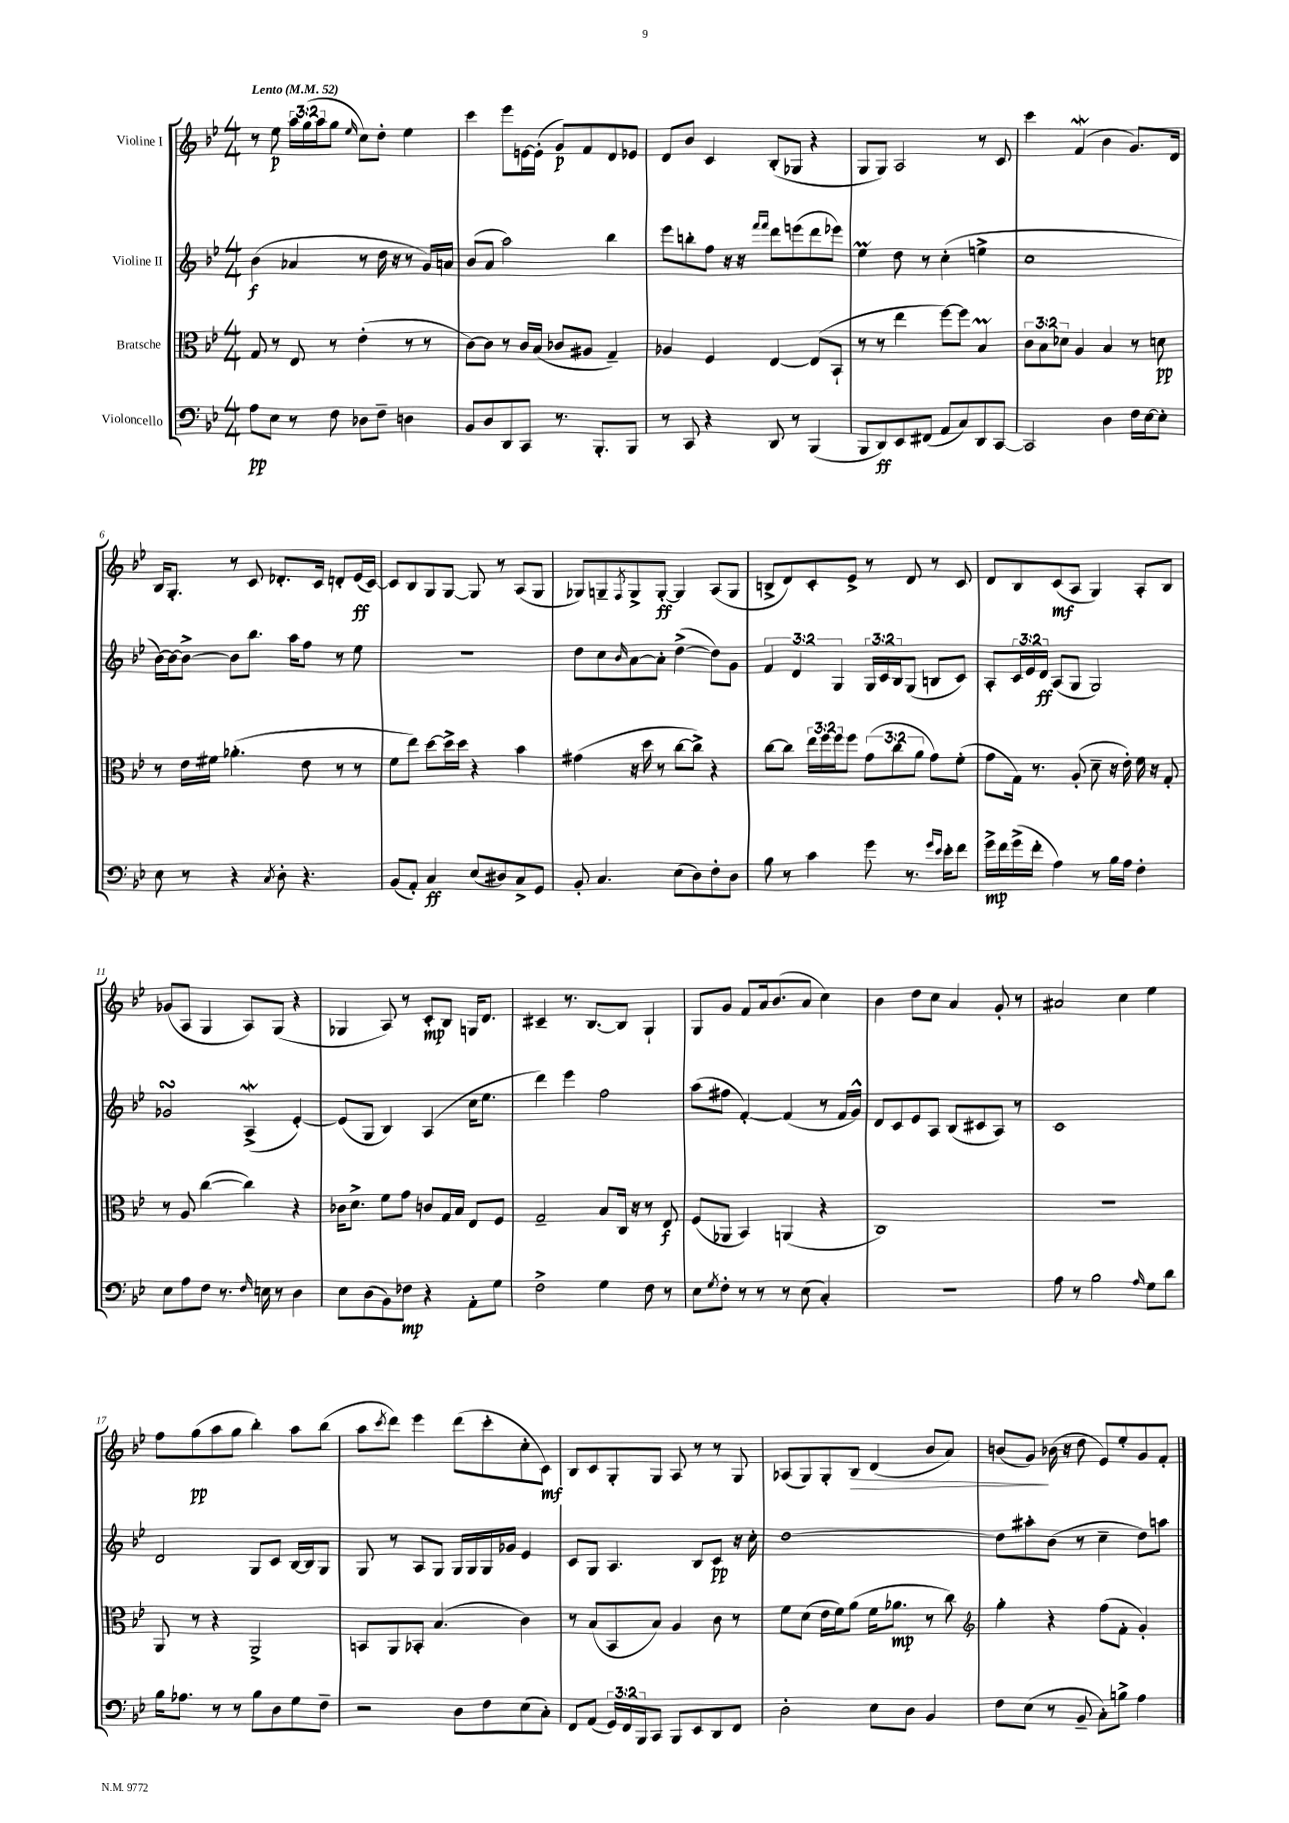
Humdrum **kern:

**kern	**dynam	**kern	**dynam	**kern	**dynam	**kern	**dynam
*part4	*part4	*part3	*part3	*part2	*part2	*part1	*part1
*staff4	*staff4	*staff3	*staff3	*staff2	*staff2	*staff1	*staff1
*I"Violoncello	*	*I"Bratsche	*	*I"Violine II	*	*I"Violine I	*
*clefF4	*	*clefC3	*	*clefG2	*	*clefG2	*
*k[b-e-]	*	*k[b-e-]	*	*k[b-e-]	*	*k[b-e-]	*
*M4/4	*	*M4/4	*	*M4/4	*	*M4/4	*
*MM52	*	*MM52	*	*MM52	*	*MM52	*
=1	=1	=1	=1	=1	=1	=1	=1
!	!	!	!	!	!	!LO:TX:a:B:t=Lento	!
8A\L	pp	8G/	.	(4b-\	f	8r	.
8E-\J	.	8r	.	.	.	8ee-\	p
8r	.	8E-/	.	4a-X/	.	24aa\LL	.
.	.	.	.	.	.	(24gg\	.
.	.	.	.	.	.	24aa\J	.
8F\	.	8r	.	.	.	8gg\J	.
.	.	.	.	.	.	16qqee-/	.
8D-X\L	.	(4e-'\	.	8r	.	8cc\L)	.
8F~\J	.	.	.	16dd\	.	8dd'\J	.
.	.	.	.	16r	.	.	.
4Dn\	.	8r	.	8r	.	4ee-\	.
.	.	8r	.	16g/LL)	.	.	.
.	.	.	.	16an/JJ	.	.	.
=2	=2	=2	=2	=2	=2	=2	=2
8BB-/L	.	[8c\L)	.	(8b-/L	.	4ccc\	.
8D/	.	8c\J]	.	8a/J	.	.	.
8DD/	.	8r	.	2aa\)	.	8eee-\L	.
8CC/J	.	16c/LL	.	.	.	[16en\L	.
.	.	(16B-/JJ	.	.	.	(16e'\JJ]	.
8.r	.	8c-X/L	.	.	.	8g/L)	p
.	.	8A#X/J	.	.	.	8f/	.
8.BBB-'/L	.	.	.	.	.	.	.
.	.	4G~/)	.	4bb-\	.	8d/	.
8BBB-/J	.	.	.	.	.	8e-X/J	.
=3	=3	=3	=3	=3	=3	=3	=3
8r	.	4A-X/	.	8eee-\L	.	8d/L	.
8CC/	.	.	.	8bbn'\	.	8b-/J	.
4r	.	4F/	.	8ff\J	.	4c/	.
.	.	.	.	16r	.	.	.
.	.	.	.	16r	.	.	.
.	.	.	.	16qqfff/LL	.	.	.
.	.	.	.	16qqfff/JJ	.	.	.
8DD/	.	[4E-/	.	8ddd\L	.	(8B-'/L	.
8r	.	.	.	(8eeen\	.	8G-X/J	.
(4BBB-/	.	(8E-/L]	.	8ddd\	.	4r	.
.	.	8BB-`/J	.	8eee-X\J)	.	.	.
=4	=4	=4	=4	=4	=4	=4	=4
8BBB-/L	.	8r	.	4ee-M\	.	8G/L	.
8DD/)	ff	8r	.	.	.	8G/J)	.
8EE-/	.	4ee-\	.	8dd\	.	2A/	.
(8FF#X/J	.	.	.	8r	.	.	.
8AA/L	.	[8ff\L)	.	(4cc'\	.	.	.
8C/)	.	8ff\J]	.	.	.	.	.
8DD/	.	4B-M/	.	4een^\	.	8r	.
[8CC/J	.	.	.	.	.	8c/	.
=5	=5	=5	=5	=5	=5	=5	=5
2CC/]	.	12c\L	.	1cc	.	4ccc\	.
.	.	12B-\	.	.	.	.	.
.	.	12d-X\J	.	.	.	.	.
.	.	4A/	.	.	.	(4fW/	.
4D\	.	4B-/	.	.	.	4b-\	.
16F\LL	.	8r	.	.	.	8.g/L)	.
[16E-\J	.	.	.	.	.	.	.
8E-'\J]	.	8dn\	pp	.	.	.	.
.	.	.	.	.	.	16d/Jk	.
!!LO:LB:g=z
=6	=6	=6	=6	=6	=6	=6	=6
8E-\	.	8r	.	[16b-\LL)	.	16B-/KL	.
.	.	.	.	16b-\J_	.	8.G'/J	.
8r	.	16e-\LL	.	8b-^\J_	.	.	.
.	.	16f#X\JJ	.	.	.	.	.
4r	.	(4.a-X'\	.	8b-\L]	.	8r	.
.	.	.	.	8.bb-\J	.	8c/	.
8qC/	.	.	.	.	.	.	.
8D'\	.	.	.	.	.	8.d-X'/L	.
.	.	.	.	16aa\KL	.	.	.
4.r	.	8e-\	.	8ff\J	.	.	.
.	.	.	.	.	.	16c/Jk	.
.	.	8r	.	8r	.	8dn'/L	.
.	.	8r	.	8ee-\	.	(16e-/L	ff
.	.	.	.	.	.	[16c/JJ)	.
=7	=7	=7	=7	=7	=7	=7	=7
(8BB-/L	.	8f\L	.	1r	.	8c/L]	.
8AA'/J)	.	8ee-\J)	.	.	.	8B-/	.
4C/	ff	[8dd\L	.	.	.	8G/	.
.	.	16dd^\L]	.	.	.	[8G/J	.
.	.	16dd\JJ	.	.	.	.	.
(8E-/L	.	4r	.	.	.	8G/]	.
8D#X/)	.	.	.	.	.	8r	.
8C^/	.	4b-\	.	.	.	(8A/L	.
8GG/J	.	.	.	.	.	8G/J	.
=8	=8	=8	=8	=8	=8	=8	=8
8BB-'/	.	(4g#X\	.	8dd\L	.	8G-X/L)	.
4.C/	.	.	.	8cc\	.	8Gn~/	.
.	.	.	.	16qqb-/	.	8qF/	.
.	.	16r	.	[8a\	.	8G^/	.
.	.	16dd\	.	.	.	.	.
.	.	8r	.	8a'\J]	.	[8G'/J	ff
(8E-\L	.	[8cc\L	.	([4dd^\	.	4G/]	.
8D\)	.	8cc^\J])	.	.	.	.	.
8F'\	.	4r	.	8dd\L])	.	(8A/L	.
8D\J	.	.	.	8g\J	.	8G/J	.
=9	=9	=9	=9	=9	=9	=9	=9
8B-\	.	[8cc\L	.	6f/	.	8Bn^/L	.
8r	.	8cc\J]	.	.	.	8d/)	.
.	.	.	.	6d/	.	.	.
4c\	.	24ee-\LL	.	.	.	8c'/	.
.	.	24ff\	.	.	.	.	.
.	.	24ff\J	.	6G/	.	.	.
.	.	8ff\J	.	.	.	8e-^/J	.
8g\	.	(12g\L	.	24G/LL	.	8r	.
.	.	.	.	24c/	.	.	.
.	.	12cc\	.	24B-/J	.	.	.
8.r	.	.	.	(8G/J	.	8d/	.
.	.	12a\J	.	.	.	.	.
.	.	8g\L)	.	8Bn/L	.	8r	.
16qqg/LL	.	.	.	.	.	.	.
16qqe-/JJ	.	.	.	.	.	.	.
16e-'\KL	.	.	.	.	.	.	.
8f\J	.	(8f'\J	.	8c/J)	.	8c/	.
=10	=10	=10	=10	=10	=10	=10	=10
16g^\LL	mp	8g\L	.	8A'/L	.	8d/L	.
16f\	.	.	.	.	.	.	.
(16g^\	.	16G\Jk)	.	24c/L	.	8B-/	.
.	.	.	.	24e-/	.	.	.
16f'\JJ	.	8.r	.	.	.	.	.
.	.	.	.	24d/JJ	ff	.	.
4A\)	.	.	.	(8A/L	.	(8c/	mf
.	.	(8A'/	.	8G/J	.	8A/J	.
8r	.	8d~\	.	2G/)	.	4G/)	.
16B-\LL	.	16r	.	.	.	.	.
16A\JJ	.	16e-'\)	.	.	.	.	.
4F'\	.	16f\	.	.	.	8A'/L	.
.	.	16r	.	.	.	.	.
.	.	8G'/	.	.	.	8B-/J	.
!!LO:LB:g=z
=11	=11	=11	=11	=11	=11	=11	=11
8E-\L	.	8r	.	2g-XsSSs/	.	(8g-X/L	.
8A\	.	8A/	.	.	.	8A/J	.
8F\J	.	([4cc\	.	.	.	4G/	.
8.r	.	.	.	.	.	.	.
.	.	4cc\])	.	(4AW^/	.	8A/L)	.
16qqF/	.	.	.	.	.	.	.
16En\	.	.	.	.	.	.	.
8r	.	.	.	.	.	(8G/J	.
4D\	.	4r	.	[4e-'/)	.	4r	.
=12	=12	=12	=12	=12	=12	=12	=12
8E-\L	.	16c-X\KL	.	(8e-/L]	.	4G-X/	.
.	.	8.d^\J	.	.	.	.	.
(8D\	.	.	.	8G/J	.	.	.
8BB-\)	.	8f\L	.	4B-/)	.	8A/)	.
8F-X\J	mp	8g\J	.	.	.	8r	.
4r	.	8cn/L	.	(4A/	.	8c'/L	mp
.	.	16G/L	.	.	.	8B-/J	.
.	.	16B-/JJ	.	.	.	.	.
8AA'\L	.	8E-/L	.	16cc\KL	.	16Gn/KL	.
.	.	.	.	8.ee-\J	.	8.d/J	.
8G\J	.	8F/J	.	.	.	.	.
=13	=13	=13	=13	=13	=13	=13	=13
2F^\	.	2G~/	.	4ddd\)	.	4c#X~/	.
.	.	.	.	4eee-\	.	8.r	.
.	.	.	.	.	.	[8.B-/L	.
4G\	.	8B-/L	.	2ff\	.	.	.
.	.	16C/Jk	.	.	.	8B-/J]	.
.	.	16r	.	.	.	.	.
8F\	.	8r	.	.	.	4G`/	.
8r	.	8E-/	f	.	.	.	.
=14	=14	=14	=14	=14	=14	=14	=14
8E-\L	.	(8F/L	.	(8aa\L	.	8G/L	.
8qG/	.	.	.	.	.	.	.
8F'\J	.	8AA-X/J	.	8ff#X\J	.	8g/J	.
8r	.	4BB-/)	.	[4f'/)	.	8f/L	.
8r	.	.	.	.	.	16a/k	.
.	.	.	.	.	.	(8.b-/	.
8r	.	(4AAn/	.	(4f/]	.	.	.
(8E-\	.	.	.	.	.	8a/J	.
4C'/)	.	4r	.	8r	.	4cc\)	.
.	.	.	.	16f/LL	.	.	.
.	.	.	.	16g^^/JJ)	.	.	.
=15	=15	=15	=15	=15	=15	=15	=15
1r	.	1C)	.	8d/L	.	4b-\	.
.	.	.	.	8c/	.	.	.
.	.	.	.	8e-/	.	8dd\L	.
.	.	.	.	8A/J	.	8cc\J	.
.	.	.	.	(8B-/L	.	4a/	.
.	.	.	.	8c#X/	.	.	.
.	.	.	.	8A/J)	.	8g'/	.
.	.	.	.	8r	.	8r	.
=16	=16	=16	=16	=16	=16	=16	=16
8A\	.	1r	.	1c	.	2a#X/	.
8r	.	.	.	.	.	.	.
2B-\	.	.	.	.	.	.	.
.	.	.	.	.	.	4cc\	.
16qqA/	.	.	.	.	.	.	.
8G\L	.	.	.	.	.	4ee-\	.
8d\J	.	.	.	.	.	.	.
!!LO:LB:g=z
=17	=17	=17	=17	=17	=17	=17	=17
16B-\KL	.	8AA/	.	2d/	.	8ff\L	.
8.A-X\J	.	.	.	.	.	.	.
.	.	8r	.	.	.	(8gg\	pp
8r	.	4r	.	.	.	8aa\	.
8r	.	.	.	.	.	8gg\J	.
8B-\L	.	2AA^/	.	8G/L	.	4bb-'\)	.
8D\	.	.	.	8c/J	.	.	.
8G\	.	.	.	[16B-/LL	.	8aa\L	.
.	.	.	.	16B-/J]	.	.	.
8F~\J	.	.	.	8G/J	.	(8bb-\J	.
=18	=18	=18	=18	=18	=18	=18	=18
2r	.	8BBn/L	.	8G/	.	8aa\L	.
.	.	.	.	.	.	8qccc/	.
.	.	8AA/	.	8r	.	8ddd\J)	.
.	.	8BB-X'/J	.	8A/L	.	4eee-\	.
.	.	(4.B-/	.	8G/J	.	.	.
8D\L	.	.	.	16G/LL	.	(8ddd\L	.
.	.	.	.	16G/	.	.	.
8F\	.	.	.	16G/	.	8ccc'\	.
.	.	.	.	16g-X/JJ	.	.	.
(8E-\	.	4c\)	.	4e-/	.	8cc'\	.
8C'\J)	.	.	.	.	.	8c\J)	mf
=19	=19	=19	=19	=19	=19	=19	=19
8FF/L	.	8r	.	8c/L	.	8B-/L	.
(8AA/J	.	(8B-/L	.	8G/J	.	8c/	.
24GG/LL)	.	8BB-/	.	4.A/	.	8G'/	.
24FF/	.	.	.	.	.	.	.
24BBB-/J	.	.	.	.	.	.	.
8CC/J	.	8B-/J)	.	.	.	8G/J	.
8BBB-/L	.	4A/	.	.	.	8A/	.
8EE-/	.	.	.	8B-/L	.	8r	.
8DD/	.	8c\	.	8c/J	pp	8r	.
8FF/J	.	8r	.	16r	.	8G/	.
.	.	.	.	16cc'\	.	.	.
=20	=20	=20	=20	=20	=20	=20	=20
2D'\	.	8f\L	.	[1dd	.	(8A-X/L	.
.	.	(8d\J	.	.	.	8G/)	.
.	.	16e-\LL	.	.	.	8G'/	.
.	.	16f\J)	.	.	.	.	.
!	!	!	!	!	!	!	!LO:HP:b
.	.	(8a\J	.	.	.	8B-/J	>
8E-\L	.	16f\KL	.	.	.	(4d/	.
.	.	8.a-X\J	mp	.	.	.	.
8D\J	.	.	.	.	.	.	.
4BB-/	.	8r	.	.	.	8b-/L	.
.	.	8cc\)	.	.	.	8a/J)	.
=21	=21	=21	=21	=21	=21	=21	=21
*	*	*clefG2	*	*	*	*	*
8F\L	.	4gg'\	.	8dd\L]	.	(8bn/L	.
(8E-\J	.	.	.	8aa#X'\	.	8g/J)	.
8r	.	4r	.	(8b-\J	.	(16b-X\	]
.	.	.	.	.	.	16r	.
8BB-~/	.	.	.	8r	.	8dd\	.
8C'\L)	.	(8ff\L	.	4cc~\	.	8e-/L)	.
8Bn^\J	.	8f'\J	.	.	.	8ee-'/	.
4A\	.	4g'/)	.	8dd\L)	.	8g/	.
.	.	.	.	8aan\J	.	8f'/J	.
==	==	==	==	==	==	==	==
*-	*-	*-	*-	*-	*-	*-	*-
